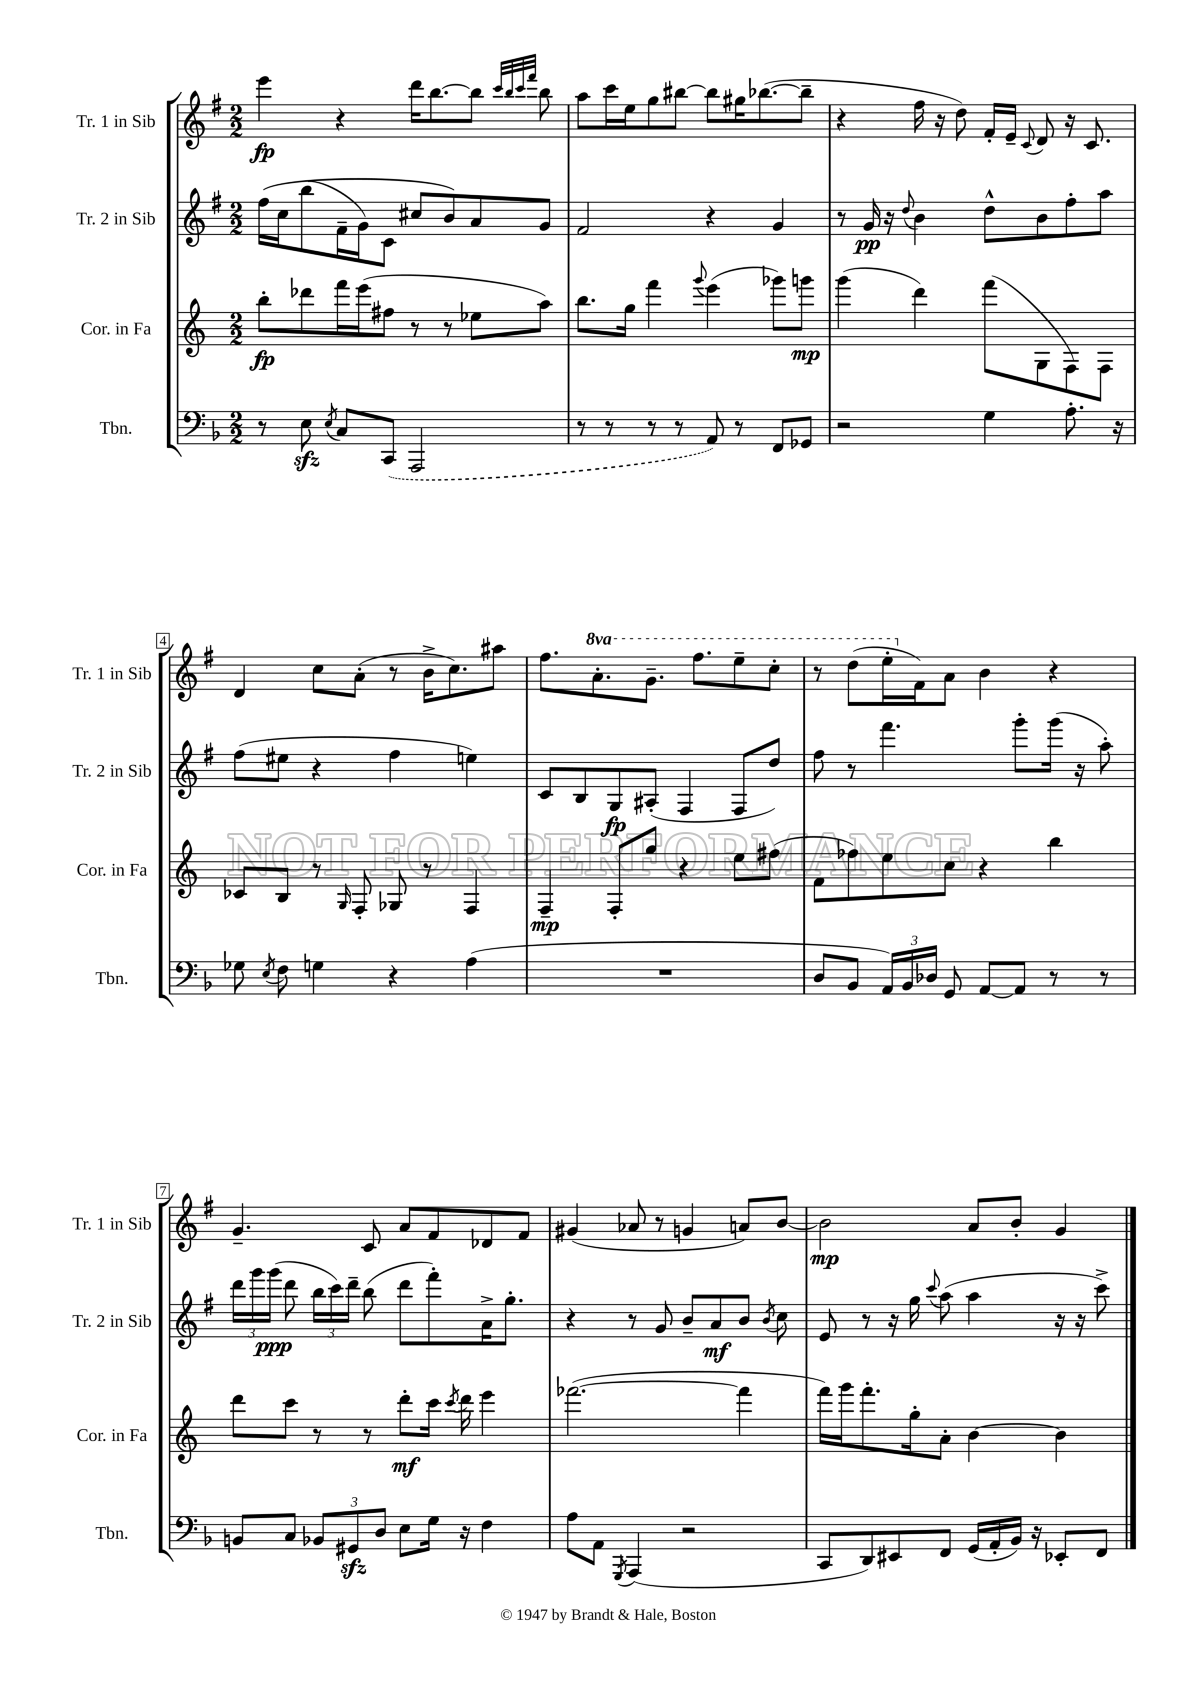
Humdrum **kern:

**kern	**kern	**dynam	**kern	**dynam	**kern	**dynam
*part4	*part3	*part3	*part2	*part2	*part1	*part1
*staff4	*staff3	*staff3	*staff2	*staff2	*staff1	*staff1
*I"Tbn.	*I"Cor. in Fa	*	*I"Tr. 2 in Sib	*	*I"Tr. 1 in Sib	*
*I'Tbn.	*I'Cor. in Fa	*	*I'Tr. 2 in Sib	*	*I'Tr. 1 in Sib	*
*clefF4	*clefG2	*	*clefG2	*	*clefG2	*
*k[b-]	*k[]	*	*k[f#]	*	*k[f#]	*
*M2/2	*M2/2	*	*M2/2	*	*M2/2	*
=1	=1	=1	=1	=1	=1	=1
8r	8bb'\L	fp	(16ff#\LL	.	4eee\	fp
.	.	.	16cc\J	.	.	.
8Ezz\	8ddd-X\	.	(8bb\	.	.	.
8qE/	.	.	.	.	.	.
8C/L	16fff\L	.	16f#~\L	.	4r	.
.	(16eee\J	.	16g\J)	.	.	.
(8CC/J	8ff#X\J	.	8c\J	.	.	.
2AAA/	8r	.	8cc#X/L	.	16ddd\KL	.
.	.	.	.	.	[8.bb\	.
.	8r	.	8b/)	.	.	.
.	8ee-X\L	.	8a/	.	8bb\J]	.
.	.	.	.	.	32qqccc/LLL	.
.	.	.	.	.	32qqbb/	.
.	.	.	.	.	32qqccc/	.
.	.	.	.	.	32qqfff#/JJJ	.
.	8aa\J)	.	8g/J	.	8bb\	.
=2	=2	=2	=2	=2	=2	=2
8r	8.bb\L	.	2f#/	.	8aa\L	.
8r	.	.	.	.	16ccc\L	.
.	16gg\Jk	.	.	.	16ee\J	.
8r	4fff\	.	.	.	8gg\	.
8r	.	.	.	.	[8bb#X\J	.
.	8qqggg/	.	.	.	.	.
8AA/)	(4eee\	.	4r	.	8bb#\L]	.
8r	.	.	.	.	16gg#X\K	.
.	.	.	.	.	([8.bb-X\	.
8FF/L	8ggg-X\L)	.	4g/	.	.	.
8GG-X/J	8gggn\J	mp	.	.	8bb-~\J]	.
=3	=3	=3	=3	=3	=3	=3
2r	(4ggg\	.	8r	.	4r	.
.	.	.	16g/	pp	.	.
.	.	.	16r	.	.	.
.	.	.	8qqdd/	.	.	.
.	4ddd\)	.	4b\	.	16ff#\	.
.	.	.	.	.	16r	.
.	.	.	.	.	8dd\)	.
4G\	(8fff\L	.	8dd^^\L	.	16f#'/LL	.
.	.	.	.	.	16e~/JJ	.
.	.	.	.	.	8qqc/	.
.	8G\	.	8b\	.	8d/	.
8.A'\	8F\)	.	8ff#'\	.	16r	.
.	.	.	.	.	8.c/	.
.	8F\J	.	8aa\J	.	.	.
16r	.	.	.	.	.	.
!!LO:LB:g=z
=4	=4	=4	=4	=4	=4	=4
8G-X\	8c-X/L	.	(8ff#\L	.	4d/	.
8qE/	.	.	.	.	.	.
8F\	8B/J	.	8ee#X\J	.	.	.
4Gn\	8r	.	4r	.	8cc\L	.
.	16qqG/	.	.	.	.	.
.	8F'/	.	.	.	(8a'\J	.
4r	8G-X/	.	4ff#\	.	8r	.
.	8r	.	.	.	16b^\KL	.
.	.	.	.	.	8.cc\)	.
(4A\	4F/	.	4een\)	.	.	.
.	.	.	.	.	8aa#X\J	.
=5	=5	=5	=5	=5	=5	=5
1r	4F~/	mp	8c/L	.	8.ff#\L	.
.	.	.	8B/	.	.	.
*	*	*	*	*	*8va	*
.	.	.	.	.	8.aa'\	.
.	8F'/L	.	8G/	fp	.	.
.	8gg/J	.	(8A#X'/J	.	8.gg~\J	.
.	4r	.	4F#/	.	.	.
.	.	.	.	.	8.fff#\L	.
.	8ee\L	.	8F#/L	.	8eee~\	.
.	(8ff#X\J	.	8dd/J)	.	8ccc'\J	.
=6	=6	=6	=6	=6	=6	=6
8D/L	8f\L	.	8ff#\	.	8r	.
8BB-/J	8ff-X\)	.	8r	.	(8ddd\L	.
24AA/LL)	8ee\	.	4.fff#\	.	16eee'\L	.
24BB-/	.	.	.	.	.	.
*	*	*	*	*	*X8va	*
.	.	.	.	.	16f#\J)	.
24D-X/JJ	.	.	.	.	.	.
8GG/	8cc\J	.	.	.	8a\J	.
[8AA/L	4r	.	.	.	4b\	.
8AA/J]	.	.	8ggg'\L	.	.	.
8r	4bb\	.	(16ggg\Jk	.	4r	.
.	.	.	16r	.	.	.
8r	.	.	8aa'\)	.	.	.
!!LO:LB:g=z
=7	=7	=7	=7	=7	=7	=7
8BBn/L	8ddd\L	.	24ddd\LL	.	4.g~/	.
.	.	.	24ggg\	.	.	.
.	.	.	(24ggg\JJ	ppp	.	.
8C/J	8ccc\J	.	8ddd\	.	.	.
12BB-X/L	8r	.	24bb\LL	.	.	.
.	.	.	24ccc\)	.	.	.
12GG#Xzz/	.	.	24ddd~\JJ	.	.	.
.	8r	.	(8bb\	.	8c/	.
12D/J	.	.	.	.	.	.
8E\L	8ddd'\L	mf	8ddd\L	.	8a/L	.
16G\Jk	16ccc\Jk	.	8fff#'\)	.	8f#/	.
.	8qccc/	.	.	.	.	.
16r	16ddd\	.	.	.	.	.
4F\	4eee\	.	16a^\K	.	8d-X/	.
.	.	.	8.gg'\J	.	.	.
.	.	.	.	.	8f#/J	.
=8	=8	=8	=8	=8	=8	=8
8A\L	([2.fff-X\	.	4r	.	(4g#X/	.
8AA\J	.	.	.	.	.	.
8qGGG/	.	.	.	.	.	.
(4AAA/	.	.	8r	.	8a-X/	.
.	.	.	8g/	.	8r	.
2r	.	.	8b~/L	.	4gn/	.
.	.	.	8a/	mf	.	.
.	4fff-\]	.	8b/J	.	8an/L)	.
.	.	.	8qb/	.	.	.
.	.	.	8cc\	.	[8b/J	.
=9	=9	=9	=9	=9	=9	=9
8CC/L	16fff\LL)	.	8e/	.	2b\]	mp
.	16ggg\J	.	.	.	.	.
8DD/)	8.fff'\	.	8r	.	.	.
8EE#X/	.	.	16r	.	.	.
.	16gg'\k	.	16gg\	.	.	.
.	.	.	8qqccc/	.	.	.
8FF/J	8a'\J	.	(8aa\	.	.	.
(16GG/LL	[4b\	.	4aa\	.	8a/L	.
16AA'/	.	.	.	.	.	.
16BB-/JJ)	.	.	.	.	8b'/J	.
16r	.	.	.	.	.	.
8EE-X'/L	4b\]	.	16r	.	4g/	.
.	.	.	16r	.	.	.
8FF/J	.	.	8ccc^\)	.	.	.
==	==	==	==	==	==	==
*-	*-	*-	*-	*-	*-	*-
